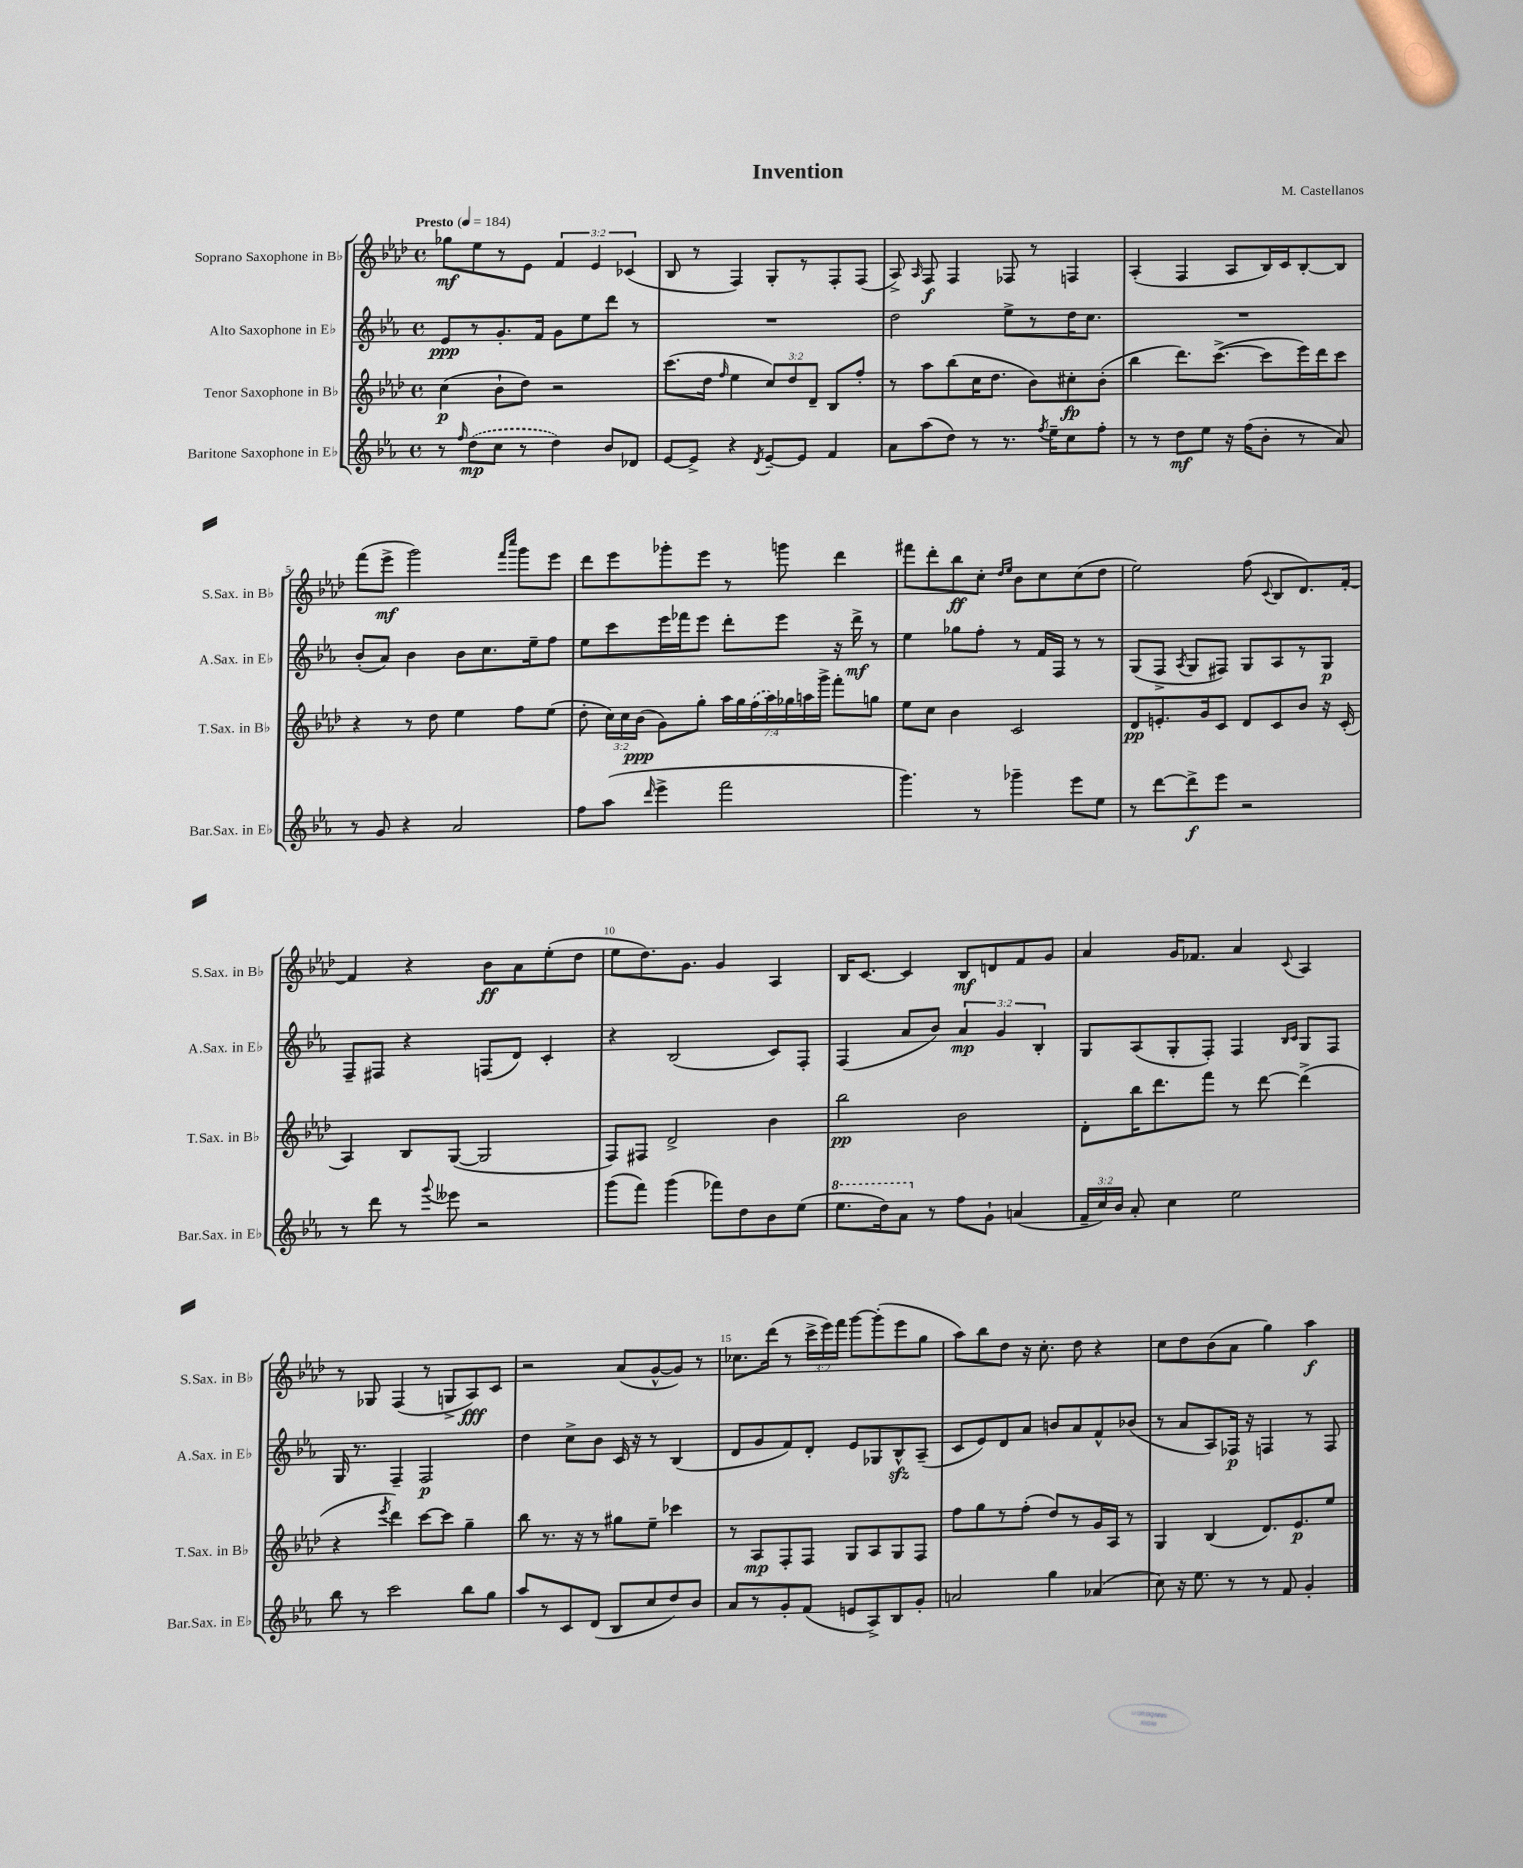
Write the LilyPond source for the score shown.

\header { title = "Invention" composer = "M. Castellanos" }
<<
\new StaffGroup <<
\new Staff = "s0" \with { instrumentName = "Soprano Saxophone in Bb" shortInstrumentName = "S.Sax. in Bb" } {
    \clef treble \key aes \major \defaultTimeSignature \time 4/4 \override Staff.TupletNumber.text = #tuplet-number::calc-fraction-text \tempo "Presto" 4 = 184
    \autoBeamOff ges''8[\mf ees''8 r8 ees'8] \tuplet 3/2 { f'4 ees'4 ces'4( } |
    bes8 r8 f4) g8[-. r8 f8-. f8]( |
    aes8->) \grace { aes16 } f8\f f4 fes8 r8 f4 |
    aes4-.( f4 aes8[ bes16) c'16 bes8~-. bes8] |
    f'''8[( ees'''8]->\mf g'''2) \grace { f'''16[ c''''16] } g'''8[ ees'''8] |
    des'''8[ ees'''8 ges'''8-. ees'''8] r8 g'''8 des'''4 |
    fis'''8[ des'''8-. bes''8\ff c''8]-. \grace { des''16[ ees''16] } bes'8[ c''8 c''8( des''8] |
    ees''2) f''8( \appoggiatura { c'8 } bes8[ des'8.) f'16]~-. |
    f'4 r4 bes'8[\ff aes'8 ees''8-.( des''8] |
    ees''8[ des''8.) g'8.] g'4 aes4 |
    bes16[ c'8.]~ c'4 bes8[\mf d'8 f'8 g'8] |
    aes'4 g'16[ fes'8.] aes'4 \appoggiatura { c'8 } aes4 |
    r8 ges8 f4( r8 g8[-> aes8\fff) c'8] |
    r2 aes'8[( g'8~-^ g'8]) r8 |
    ces''8.[ des'''16]( r8 \tuplet 3/2 { c'''16[-> ees'''16) f'''16] } g'''8[~ g'''8-.( ees'''8 g''8] |
    aes''8[) bes''8 des''8] r16 c''8.-. des''8 r4 |
    c''8[ des''8 bes'8( aes'8] g''4) aes''4\f \bar "|." |
}
\new Staff = "s1" \with { instrumentName = "Alto Saxophone in Eb" shortInstrumentName = "A.Sax. in Eb" } {
    \clef treble \key ees \major \defaultTimeSignature \time 4/4 \override Staff.TupletNumber.text = #tuplet-number::calc-fraction-text
    \autoBeamOff ees'8[\ppp r8 g'8.-. f'16] g'8[ ees''8 d'''8] r8 |
    R1 |
    d''2 ees''8[-> r8 d''16 c''8.] |
    R1 |
    bes'8[-.( aes'8]) bes'4 bes'8[ c''8. ees''16-- f''8] |
    ees''8[ c'''8 ees'''16 fes'''16 ees'''8] d'''8[-. ees'''8] r16 d'''16->\mf r8 |
    ees''4 ges''8[ f''8]-. r8 f'16[ f16] r8 r8 |
    g8[( f8]-> \acciaccatura { aes8 } g8[ fis8]) g8[ aes8 r8 g8]\p |
    f8[-- fis8] r4 f8[( d'8]) c'4-. |
    r4 bes2( c'8[) f8]-. |
    f4( aes'8[ bes'8]) \tuplet 3/2 { aes'4\mp g'4 bes4-. } |
    g8[ aes8( g8-. f8]-.) f4 \grace { bes16[ c'16] } g8[ f8] |
    g16 r8. f4-- f2\p |
    d''4 c''8[-> bes'8] c'16 r16 r8 bes4( |
    d'8[ g'8 f'8) d'8]-. ees'8[ ges8 bes8-^\sfz aes8]--( |
    c'8[ ees'8) d'8 aes'8] b'8[ aes'8 f'8-^ bes'8]( |
    r8 aes'8[ aes8) fes16]\p r16 f4 r8 f8 \bar "|." |
}
\new Staff = "s2" \with { instrumentName = "Tenor Saxophone in Bb" shortInstrumentName = "T.Sax. in Bb" } {
    \clef treble \key aes \major \defaultTimeSignature \time 4/4 \override Staff.TupletNumber.text = #tuplet-number::calc-fraction-text
    \autoBeamOff c''4\p( bes'8[-! des''8]) r2 |
    c'''8.[( des''16] \grace { f''16 } ees''4 \tuplet 3/2 { c''8[) des''8 des'8]-- } bes8[ f''8]-. |
    r8 aes''8[ bes''8( c''16 des''8.] bes'8[) cis''8-.\fp bes'8]-.( |
    bes''4 des'''8.[) c'''8.]~->( c'''8[ ees'''16) des'''16 c'''8] |
    r4 r8 des''8 ees''4 f''8[ ees''8]( |
    des''8-. \tuplet 3/2 { c''16[) c''16 bes'16]\ppp( } g'8[) g''8]-. \tuplet 7/4 { aes''16[ g''16 \once \slurDashed f''16( aes''16) ges''16 a''16 g'''16]-> } f'''8[-. g''8] |
    ees''8[ c''8] bes'4 c'2 |
    des'8[\pp e'8.-. g'16 c'8] des'8[ c'8 bes'8] r16 c'16-.( |
    aes4) bes8[ g8]~( g2 |
    f8[) fis8] des'2-> bes'4 |
    bes''2\pp bes'2 |
    des'8[-. bes''16 des'''8. f'''8] r8 des'''8~ des'''4->( |
    r4 \acciaccatura { ees'''8 } des'''4) c'''8[~ c'''8] g''4-- |
    bes''8 r8. r16 r8 gis''8[ ees''8]-- ces'''4 |
    r8 aes8[\mp f8-. f8] g8[ aes8 g8 f8] |
    f''8[ g''8 r8 f''8]-.( des''8[) r8 g'16 aes16] r8 |
    g4 bes4( des'8.[) ees'8.\p ees''8] \bar "|." |
}
\new Staff = "s3" \with { instrumentName = "Baritone Saxophone in Eb" shortInstrumentName = "Bar.Sax. in Eb" } {
    \clef treble \key ees \major \defaultTimeSignature \time 4/4 \override Staff.TupletNumber.text = #tuplet-number::calc-fraction-text
    \autoBeamOff r8 \grace { f''16 } \once \slurDashed d''8[\mp( c''8] r8 d''4) bes'8[ des'8] |
    ees'8[~ ees'8]-> r4 \acciaccatura { d'8 } ees'8[~-- ees'8] f'4 |
    aes'8[ aes''8( d''8]) r8 r8. \acciaccatura { f''8 } ees''16[-- c''8 f''8]-. |
    r8 r8 d''8[\mf ees''8] r16 f''16[( bes'8]-. r8 aes'8) |
    r8 g'8 r4 aes'2 |
    f''8[ aes''8]( \grace { d'''16 } ees'''4-> f'''2 |
    g'''4.) r8 ges'''4-- ees'''8[ ees''8] |
    r8 d'''8[~ d'''8->\f ees'''8] r2 |
    r8 d'''8 r8 \appoggiatura { g'''8 } eeses'''8 r2 |
    g'''8[( f'''8]) g'''4( fes'''8[) d''8 bes'8 ees''8]( |
    \ottava #1 ees'''8.[ d'''16) aes''8] \ottava #0 r8 f''8[ g'8]-! a'4( |
    \tuplet 3/2 { f'16[-- c''16) bes'16] } aes'8-. c''4 ees''2 |
    bes''8 r8 c'''2 bes''8[ g''8] |
    aes''8[ r8 c'8 d'8]( bes8[ c''8 d''8) bes'8] |
    aes'8[ r8 g'8-. f'8]( e'8[ aes8->) bes8 g'8]-. |
    a'2 g''4 aes'4( |
    c''8) r16 ees''8. r8 r8 f'8 g'4-. \bar "|." |
}
>>
>>
\layout { \context { \Score \override BarNumber.break-visibility = ##(#f #t #t) barNumberVisibility = #(every-nth-bar-number-visible 5) } }
